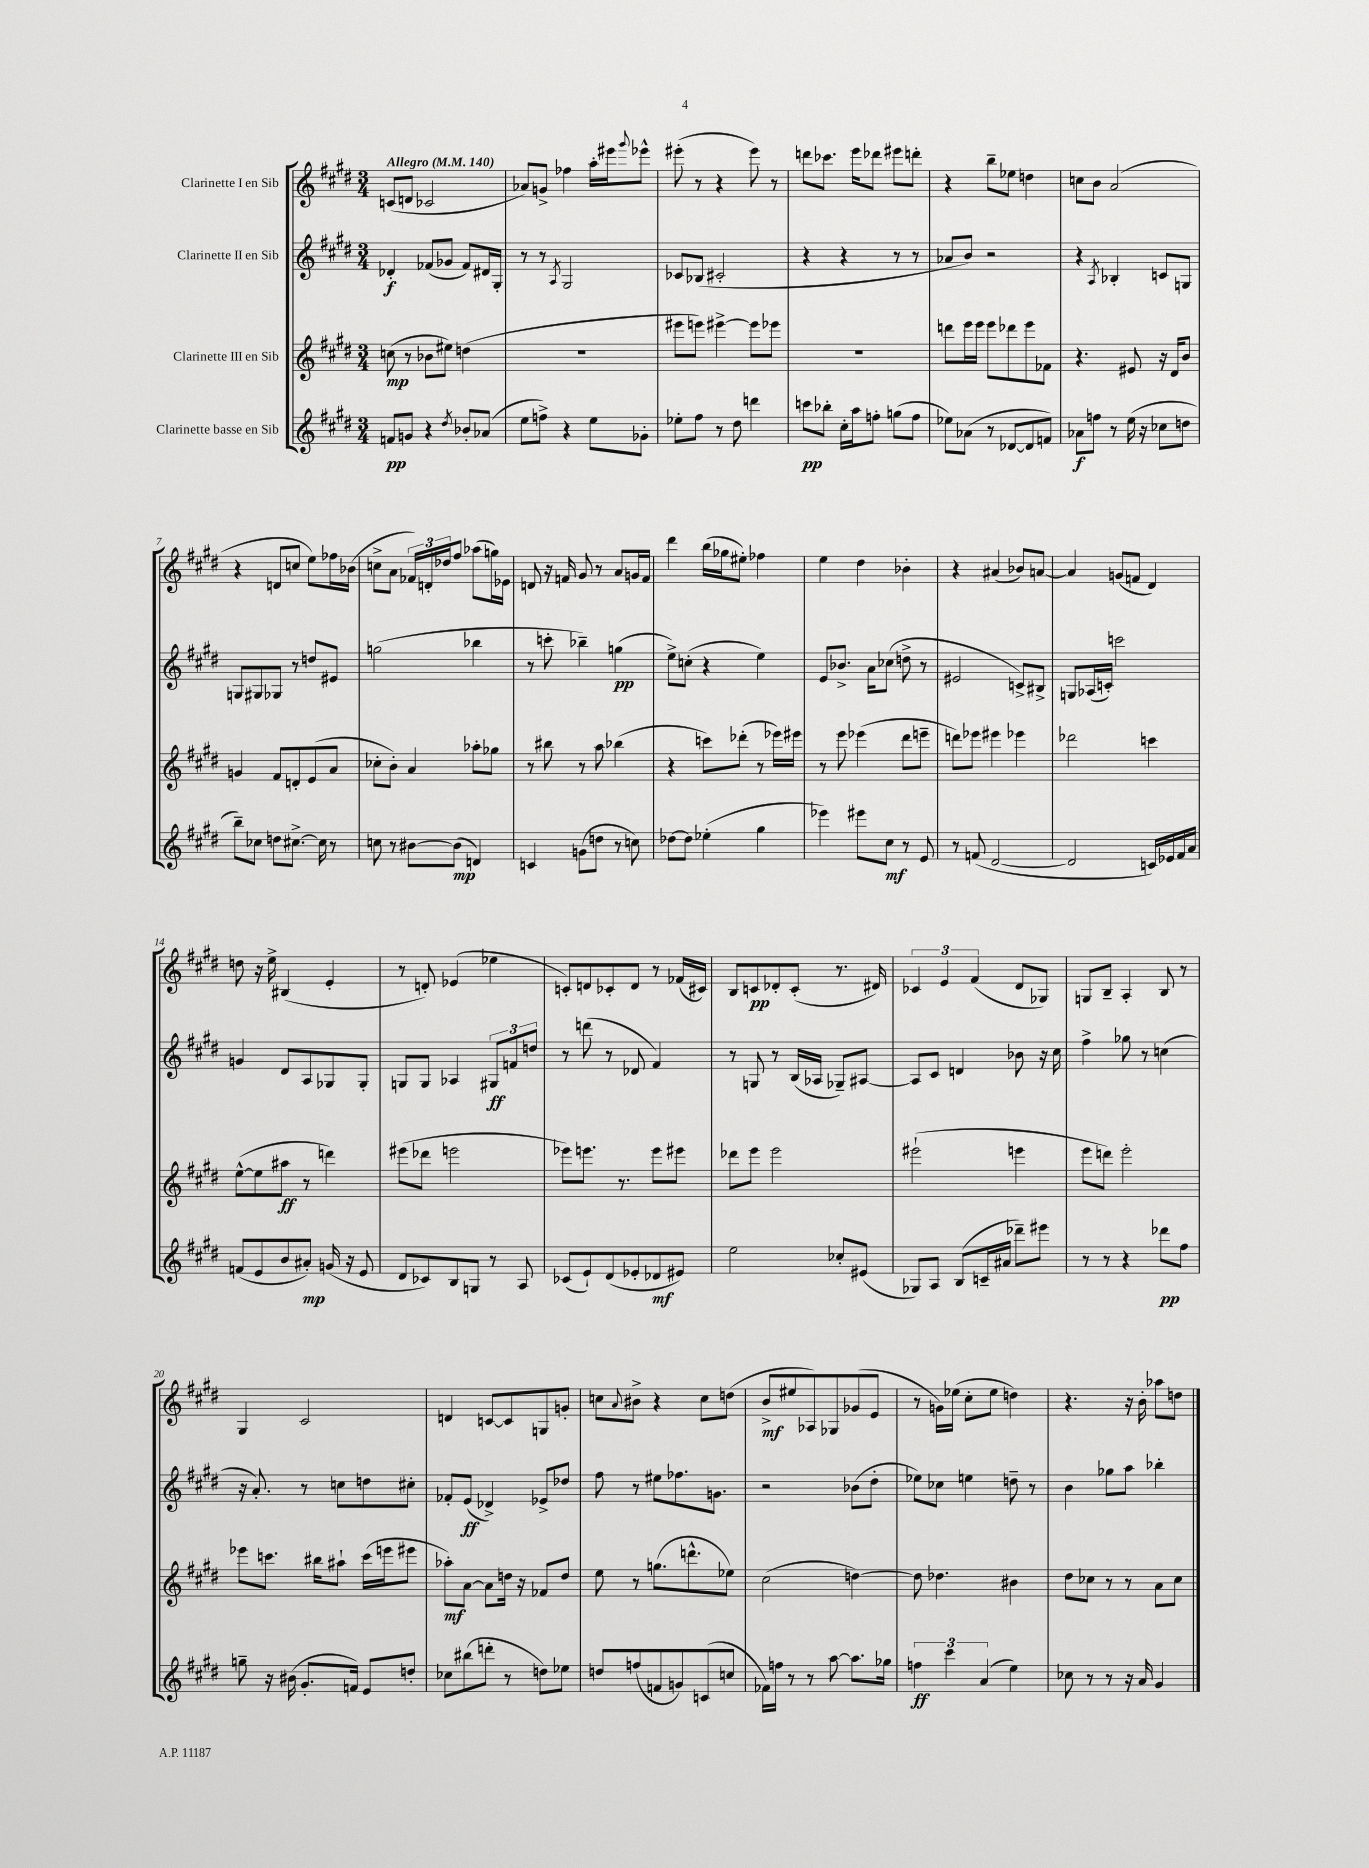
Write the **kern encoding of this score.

**kern	**dynam	**kern	**dynam	**kern	**dynam	**kern	**dynam
*part4	*part4	*part3	*part3	*part2	*part2	*part1	*part1
*staff4	*staff4	*staff3	*staff3	*staff2	*staff2	*staff1	*staff1
*I"Clarinette basse en Sib	*	*I"Clarinette III en Sib	*	*I"Clarinette II en Sib	*	*I"Clarinette I en Sib	*
*clefG2	*	*clefG2	*	*clefG2	*	*clefG2	*
*k[f#c#g#d#]	*	*k[f#c#g#d#]	*	*k[f#c#g#d#]	*	*k[f#c#g#d#]	*
*M3/4	*	*M3/4	*	*M3/4	*	*M3/4	*
*MM140	*	*MM140	*	*MM140	*	*MM140	*
=1	=1	=1	=1	=1	=1	=1	=1
!	!	!	!	!	!	!LO:TX:a:B:t=Allegro	!
8fn/L	pp	(8ccn\	mp	4d-X'/	f	(8cn/L	.
8gn/J	.	8r	.	.	.	8dn/J	.
4r	.	8b-X\L	.	(8f-X/L	.	2c-X/	.
.	.	8ee#X\J)	.	8g-X/J	.	.	.
8qdd#/	.	.	.	.	.	.	.
8b-X'/L	.	(4ddn\	.	8f-/L)	.	.	.
(8a-X/J	.	.	.	16d#X/L	.	.	.
.	.	.	.	16G#'/JJ	.	.	.
=2	=2	=2	=2	=2	=2	=2	=2
8ee\L	.	2.r	.	8r	.	8a-X/L)	.
8ffn^\J)	.	.	.	8r	.	8gn^/J	.
.	.	.	.	8qA/	.	.	.
4r	.	.	.	2G#/	.	4ff-X\	.
8ee\L	.	.	.	.	.	16aa'\LL	.
.	.	.	.	.	.	16eee#X\J	.
.	.	.	.	.	.	8qqggg#/	.
8g-X'\J	.	.	.	.	.	8eee-X^^\J	.
=3	=3	=3	=3	=3	=3	=3	=3
8ee-X'\L	.	8eee#X\L	.	8c-X/L	.	(8eee#X'\	.
8ff#\J	.	8eeen\J)	.	(8B-X/J	.	8r	.
8r	.	[4eee#X^\	.	2c#X'/	.	4r	.
8dd#\	.	.	.	.	.	.	.
4dddn\	.	8eee#\L]	.	.	.	8eee#\)	.
.	.	8eee-X\J	.	.	.	8r	.
=4	=4	=4	=4	=4	=4	=4	=4
8cccn\L	pp	2.r	.	4r	.	8dddn\L	.
8bb-X'\J	.	.	.	.	.	8.ccc-X\J	.
16cc#'\LL	.	.	.	4r	.	.	.
16aa\J	.	.	.	.	.	16eee\KL	.
8ffn'\J	.	.	.	.	.	8ddd-X\J	.
(8ggn\L	.	.	.	8r	.	8eee#X\L	.
8ff\J	.	.	.	8r	.	8dddn'\J	.
=5	=5	=5	=5	=5	=5	=5	=5
8ee-X\L)	.	8dddn\L	.	8a-X/L	.	4r	.
(8a-X\J	.	16eee\L	.	8b/J)	.	.	.
.	.	16eee\JJ	.	.	.	.	.
8r	.	8eee\L	.	2r	.	8bb~\L	.
[8d-X/L	.	8ddd-X\	.	.	.	8ee-X\J	.
8d-/]	.	8eee\	.	.	.	4ddn\	.
8fn/J)	.	8f-X\J	.	.	.	.	.
=6	=6	=6	=6	=6	=6	=6	=6
8a-X\L	f	4.r	.	4r	.	8ccn\L	.
8ffn\J	.	.	.	.	.	8b\J	.
.	.	.	.	8qA/	.	.	.
8r	.	.	.	4B-X'/	.	(2a/	.
(16ee\	.	8e#X/	.	.	.	.	.
16r	.	.	.	.	.	.	.
8cc-X\L	.	16r	.	8cn/L	.	.	.
.	.	16d#/KL	.	.	.	.	.
8ddn\J	.	8b/J	.	8Gn/J	.	.	.
!!LO:LB:g=z
=7	=7	=7	=7	=7	=7	=7	=7
8bb~\L)	.	4gn/	.	8Gn/L	.	4r	.
8cc-X\J	.	.	.	8G#X/	.	.	.
8ddn\L	.	8f#/L	.	8G-X/J	.	8dn/L	.
[8.cc#X^\J	.	8dn'/	.	8r	.	8ccn/J	.
.	.	(8e/	.	8ddn/L	.	8ee\L)	.
16cc#\]	.	.	.	.	.	.	.
8r	.	8a/J	.	8e#X/J	.	16ff-X\L	.
.	.	.	.	.	.	(16b-X\JJ	.
=8	=8	=8	=8	=8	=8	=8	=8
8ccn\	.	8cc-X'\L	.	(2ggn\	.	8ccn^\L	.
8r	.	8b'\J)	.	.	.	8a\J	.
[8b#X\L	.	4a/	.	.	.	24f-X/LL)	.
.	.	.	.	.	.	24dn'/	.
.	.	.	.	.	.	24dd-X/J	.
(8b#\J]	mp	.	.	.	.	8ff#/J	.
4dn/)	.	8aa-X'\L	.	4bb-X\	.	(8aa-X\L	.
.	.	8gg-X\J	.	.	.	16ggn\L)	.
.	.	.	.	.	.	16e-X\JJ	.
=9	=9	=9	=9	=9	=9	=9	=9
4cn/	.	8r	.	8r	.	8dn/	.
.	.	8bb#X\	.	8cccn'\	.	16r	.
.	.	.	.	.	.	16fn/	.
(8gn\L	.	8r	.	4bb-X~\)	.	8g#/	.
8ddn\J	.	8aa\	.	.	.	8r	.
8r	.	(4bb-X\	.	(4ggn\	pp	8a/L	.
8ccn\)	.	.	.	.	.	16gn/L	.
.	.	.	.	.	.	16f/JJ	.
=10	=10	=10	=10	=10	=10	=10	=10
[8dd-X\L	.	4r	.	8ee^\L)	.	4ddd#\	.
8dd-\J]	.	.	.	(8ccn'\J	.	.	.
(4ee-X'\	.	8cccn\L)	.	4r	.	(16bb\LL	.
.	.	.	.	.	.	16gg-X\J	.
.	.	(8ddd-X'\J	.	.	.	8ee#X'\J)	.
4gg#\	.	8r	.	4ee\)	.	4ff-X\	.
.	.	16eee-X\LL)	.	.	.	.	.
.	.	16eee#X\JJ	.	.	.	.	.
=11	=11	=11	=11	=11	=11	=11	=11
4eee-X\)	.	8r	.	8e/L	.	4ee\	.
.	.	8eee\	.	8.b-X^/J	.	.	.
8eee#X\L	.	(4eee-X\	.	.	.	4dd#\	.
.	.	.	.	16a\KL	.	.	.
8cc#\J	mf	.	.	(8cc-X\J	.	.	.
8r	.	8ddd#\L	.	8ddn^\	.	4b-X'\	.
8e/	.	8eeen~\J	.	8r	.	.	.
=12	=12	=12	=12	=12	=12	=12	=12
8r	.	8dddn\L)	.	2e#X/	.	4r	.
(8fn/	.	8eee-X\J	.	.	.	.	.
[2d#/	.	4eee#X\	.	.	.	(4a#X/	.
.	.	4eee-X\	.	8cn^/L)	.	8b-X/L)	.
.	.	.	.	8B#X^/J	.	[8an/J	.
=13	=13	=13	=13	=13	=13	=13	=13
2d#/]	.	2ddd-X\	.	8Gn/L	.	4a/]	.
.	.	.	.	(16A-X/L	.	.	.
.	.	.	.	16cn'/JJ)	.	.	.
.	.	.	.	2cccn\	.	(8gn/L	.
.	.	.	.	.	.	8fn/J	.
16cn/LL)	.	4cccn\	.	.	.	4d#/)	.
16e-X/	.	.	.	.	.	.	.
16f#/	.	.	.	.	.	.	.
16a/JJ	.	.	.	.	.	.	.
!!LO:LB:g=z
=14	=14	=14	=14	=14	=14	=14	=14
(8fn/L	.	([8ee^^\L	.	4gn/	.	8ddn\	.
8e/	.	8ee\]	.	.	.	16r	.
.	.	.	.	.	.	16ee^\	.
8b/	.	8aa#X\J	ff	8d#/L	.	(4B#X/	.
8a#X'/J)	mp	8r	.	8A/	.	.	.
(16gn/	.	4dddn\)	.	8G-X/	.	4e'/	.
16r	.	.	.	.	.	.	.
8e/	.	.	.	8G-'/J	.	.	.
=15	=15	=15	=15	=15	=15	=15	=15
8d#/L	.	(8eee#X\L	.	8Gn/L	.	8r	.
8c-X/)	.	8ddd-X\J	.	8G/J	.	8dn'/)	.
8B/	.	2eeen\	.	4A-X/	.	(4e-X/	.
8Gn/J	.	.	.	.	.	.	.
8r	.	.	.	12G#X/L	ff	4ee-X\	.
.	.	.	.	12fn/	.	.	.
8A/	.	.	.	.	.	.	.
.	.	.	.	12ddn/J	.	.	.
=16	=16	=16	=16	=16	=16	=16	=16
(8c-X/L	.	8eee-X\L)	.	8r	.	8cn'/L)	.
8e`/)	.	8.eeen\J	.	(8dddn\	.	8dn/	.
(8d#/	.	.	.	8r	.	8c-X'/	.
.	.	8.r	.	.	.	.	.
8e-X'/	.	.	.	8d-X/	.	8d/J	.
8d-X/	mf	8eee\L	.	4f#/)	.	8r	.
8e#X/J)	.	8eee#X\J	.	.	.	(16f-X/LL	.
.	.	.	.	.	.	16c#X/JJ)	.
=17	=17	=17	=17	=17	=17	=17	=17
2ee\	.	8ddd-X\L	.	8r	.	8B/L	.
.	.	8eee\J	.	8Gn/	.	8cn/	pp
.	.	2eee\	.	8r	.	8d-X'/	.
.	.	.	.	(16B/LL	.	(8c'/J	.
.	.	.	.	16A-X/JJ	.	.	.
8cc-X'/L	.	.	.	8G-X~/L)	.	8.r	.
(8e#X/J	.	.	.	[8A#X/J	.	.	.
.	.	.	.	.	.	16d#X/)	.
=18	=18	=18	=18	=18	=18	=18	=18
8G-X/L)	.	(2eee#X`\	.	8A#/L]	.	6c-X/	.
8A/J	.	.	.	8c#/J	.	.	.
.	.	.	.	.	.	6e/	.
(8B/L	.	.	.	4dn/	.	.	.
.	.	.	.	.	.	(6f#/	.
16cn~/L	.	.	.	.	.	.	.
16a#X/JJ	.	.	.	.	.	.	.
8ddd-X~\L)	.	4eeen\	.	8b-X\	.	8d#/L	.
8eee#X\J	.	.	.	16r	.	8G-X/J)	.
.	.	.	.	16cc#\	.	.	.
=19	=19	=19	=19	=19	=19	=19	=19
8r	.	8eee\L	.	4ff#^\	.	8Gn/L	.
8r	.	8dddn\J)	.	.	.	8B~/J	.
4r	.	2eee'\	.	8gg-X\	.	4A'/	.
.	.	.	.	8r	.	.	.
8ddd-X\L	pp	.	.	(4ccn\	.	8B/	.
8ff#\J	.	.	.	.	.	8r	.
!!LO:LB:g=z
=20	=20	=20	=20	=20	=20	=20	=20
8ggn~\	.	8eee-X\L	.	16r	.	4G#/	.
.	.	.	.	8.a'/)	.	.	.
16r	.	8.cccn\J	.	.	.	.	.
(16b#X\	.	.	.	.	.	.	.
8.g#'/L	.	.	.	8r	.	2c#/	.
.	.	16bb#X\KL	.	.	.	.	.
.	.	8aa#X`\J	.	8ccn\L	.	.	.
16fn/Jk)	.	.	.	.	.	.	.
8e/L	.	(16ccc\LL	.	8ddn\	.	.	.
.	.	16eeen\J	.	.	.	.	.
8ddn'/J	.	8eee#X\J	.	8cc#X'\J	.	.	.
=21	=21	=21	=21	=21	=21	=21	=21
8cc-X\L	.	8aa-X'\L)	mf	8f-X'/L	.	4dn/	.
(8bb#X\	.	[8a\J	.	(8e/J	ff	.	.
8dddn'\J	.	8a\L]	.	4d-X^/)	.	[8cn/L	.
8r	.	16ddn\Jk	.	.	.	8c/]	.
.	.	16r	.	.	.	.	.
8ddn\L)	.	8f-X/L	.	8e-X^/L	.	8Gn/	.
8ee-X\J	.	8dd/J	.	8dd-X/J	.	8gn'/J	.
=22	=22	=22	=22	=22	=22	=22	=22
8ddn/L	.	8ee\	.	8ff#\	.	8ccn\L	.
.	.	.	.	.	.	8qqa/	.
(8ffn/	.	8r	.	8r	.	8b#X^\J	.
8fn/	.	(8.ggn\L	.	8ee#X\L	.	4r	.
8gn/)	.	.	.	8.ff-X\	.	.	.
.	.	8.dddn^^\	.	.	.	.	.
(8cn/	.	.	.	.	.	8cc\L	.
.	.	.	.	8.gn\J	.	.	.
8ccn/J	.	8ee-X\J)	.	.	.	(8ddn\J	.
=23	=23	=23	=23	=23	=23	=23	=23
16f-X\LL)	.	(2cc#\	.	2r	.	8b^/L	mf
16ffn\JJ	.	.	.	.	.	.	.
8r	.	.	.	.	.	8ee#X/	.
8r	.	.	.	.	.	8A-X/)	.
[8aa\	.	.	.	.	.	8G-X/	.
8.aa\L]	.	[4ddn\)	.	(8b-X\L	.	(8g-X/	.
.	.	.	.	8dd#'\J	.	8e/J	.
16gg-X\Jk	.	.	.	.	.	.	.
=24	=24	=24	=24	=24	=24	=24	=24
6ffn\	ff	8dd\]	.	8ee-X\L)	.	8r	.
.	.	4.dd-X\	.	8cc-X\J	.	16gn\LL)	.
6ccc#\	.	.	.	.	.	.	.
.	.	.	.	.	.	(16ee-X\JJ	.
.	.	.	.	4een\	.	8cc#'\L	.
(6a/	.	.	.	.	.	.	.
.	.	.	.	.	.	8ee-\J	.
4ee\)	.	4b#X\	.	8ddn~\	.	4ddn\)	.
.	.	.	.	8r	.	.	.
=25	=25	=25	=25	=25	=25	=25	=25
8cc-X\	.	8dd#\L	.	4b\	.	4.r	.
8r	.	8cc-X\J	.	.	.	.	.
8r	.	8r	.	8gg-X\L	.	.	.
16r	.	8r	.	8aa\J	.	16r	.
16a/	.	.	.	.	.	16b'\	.
4g#/	.	8a\L	.	4bb-X'\	.	8aa-X\L	.
.	.	8cc-\J	.	.	.	8ddn\J	.
==	==	==	==	==	==	==	==
*-	*-	*-	*-	*-	*-	*-	*-
